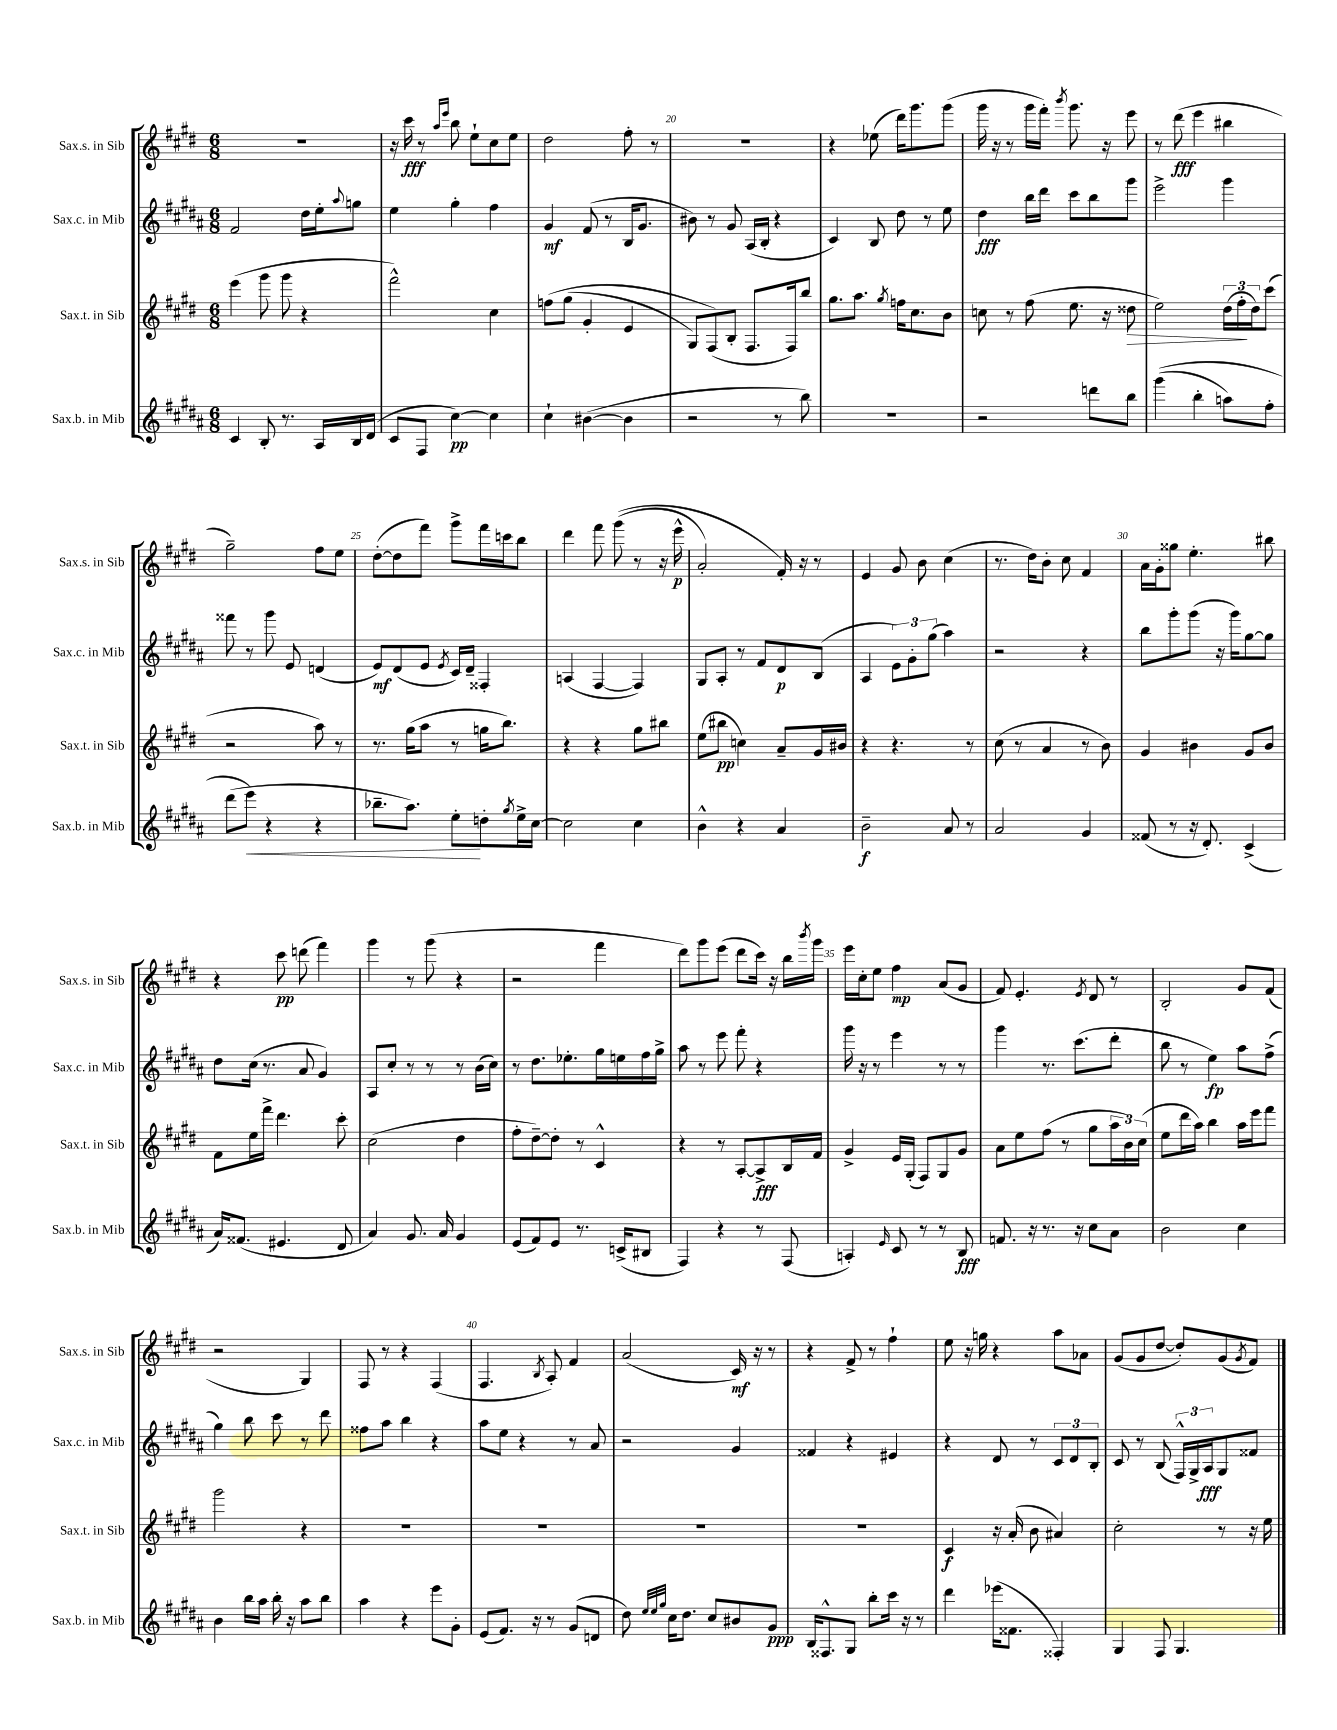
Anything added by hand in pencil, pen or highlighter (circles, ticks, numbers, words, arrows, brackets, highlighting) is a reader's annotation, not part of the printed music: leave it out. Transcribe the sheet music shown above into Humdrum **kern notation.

**kern	**kern	**kern	**kern
*staff4	*staff3	*staff2	*staff1
*clefG2	*clefG2	*clefG2	*clefG2
*k[f#c#g#d#a#]	*k[f#c#g#d#]	*k[f#c#g#d#a#]	*k[f#c#g#d#]
*M6/8	*M6/8	*M6/8	*M6/8
4c#	(4eee	2f#	2.r
8B'	8ggg#	.	.
8.r	8ggg#	.	.
.	4r	16dd#	.
16A#	.	16ee'	.
.	.	8qqaa#	.
16B	.	8gg	.
(16d#	.	.	.
=	=	=	=
8c#	2fff#^^)	4ee	16r
.	.	.	16ccc#
8F#	.	.	8r
.	.	.	16qqaa
.	.	.	16qqeee
[4cc#)	.	4gg#'	8bb
.	.	.	8ee`
4cc#]	4cc#	4ff#	8cc#
.	.	.	8ee
=	=	=	=
4cc#`	&(8ff	4g#	2dd#
.	(8gg#	.	.
([4b#	4g#'	(8f#	.
.	.	8r	.
4b#]	4e	16B	8ff#'
.	.	8.g#	.
.	.	.	8r
=	=	=	=
2r	8G#)	8b#)	2.r
.	(8F#&)	8r	.
.	8B'	8g#	.
.	8.F#	(16A#	.
.	.	16B'	.
8r	.	4r	.
.	16F#)	.	.
8bb)	8bb	.	.
=	=	=	=
2.r	8.gg#	4c#)	4r
.	8.aa	.	.
.	.	8B	(8ee-
.	8qgg#	.	.
.	16ff	8dd#	16ddd#)
.	8.cc#	.	8.ggg#
.	.	8r	.
.	8b	8ee	(8ggg#
=	=	=	=
2r	8cc	4dd#	16ggg#
.	.	.	16r
.	8r	.	8r
.	(8ff#	16bb	16ggg#
.	.	16ddd#	16fff#')
.	.	.	8qbbb
.	8.ee	8ccc#	8.ggg#
8ddd	.	8bb	.
.	16r	.	16r
8bb	8dd##	8ggg#	8eee
=	=	=	=
&((4ggg#	2ee)	2eee^	8r
.	.	.	(8ddd#
4bb'	.	.	4eee
8aa)	(24dd#	4ggg#	4bb#
.	24ff#'	.	.
.	24dd#)	.	.
8ff#'	(8ccc#	.	.
=	=	=	=
(8ddd#	2r	8fff##	2gg#~)
8eee&)	.	8r	.
4r	.	8ggg#	.
.	.	8e	.
4r	8aa)	(4d	8ff#
.	8r	.	8ee
=	=	=	=
8.bb-~	8.r	8e)	([8dd#'
.	.	(8d#	8dd#]
8.aa#)	(16gg#	.	.
.	8aa	8e	8fff#)
.	.	8qe	.
8ee'	8r	16c#)	8ggg#^
.	.	16d#~	.
8dd'	16gg	4F##'	16fff#
.	8.bb)	.	16ccc
8qgg#	.	.	.
16ee^	.	.	8bb
[16cc#	.	.	.
=	=	=	=
2cc#]	4r	(4A	4ddd#
.	4r	[4F#	8fff#
.	.	.	&((8ggg#
4cc#	8gg#	4F#])	8r
.	8bb#	.	16r
.	.	.	16eee^^
=	=	=	=
4b^^	(8ee	8G#	2a')
.	8bb#	8A#'	.
4r	4cc)	8r	.
.	.	8f#	.
4a#	8a~	8d#	16f#'&)
.	.	.	16r
.	16g#	(8B	8r
.	16b#	.	.
=	=	=	=
2b~	4r	4A#	4e
.	4.r	12e)	8g#
.	.	12g#'	.
.	.	.	8b
.	.	(12gg#	.
8a#	.	4aa#)	(4cc#
8r	8r	.	.
=	=	=	=
2a#	(8cc#	2r	8.r
.	8r	.	.
.	.	.	16dd#)
.	4a	.	8b'
.	.	.	8cc#
4g#	8r	4r	4f#
.	8b)	.	.
=	=	=	=
(8f##	4g#	8bb	16a
.	.	.	16g#'
8r	.	8ggg#'	8gg##
16r	4b#	(8ggg#	4.ee'
8.d#')	.	.	.
.	.	16r	.
.	.	16ggg#)	.
(4c#^	8g#	[8gg#	.
.	8b#	8gg#]	8bb#
=	=	=	=
16a#)	8f#	8dd#	4r
(8.f##	.	.	.
.	16ee	(16cc#	.
.	16fff#^	8.r	.
4.e#	4.ddd#	.	8ccc#
.	.	8a#	(8ddd
.	.	4g#)	4fff#)
8d#	8ccc#'	.	.
=	=	=	=
4a#)	(2cc#	8A#	4ggg#
.	.	8cc#'	.
8.g#	.	8r	8r
.	.	8r	(8ggg#
16a#	.	.	.
4g#	4dd#	8r	4r
.	.	(16b	.
.	.	16cc#)	.
=	=	=	=
(8e	8ff#'	8r	2r
8f#)	[8dd#~)	8.dd#	.
8e	8dd#']	.	.
.	.	8.ee-'	.
8.r	8r	.	.
.	4c#^^	16gg#	4fff#
(16c^	.	16ee	.
8B#	.	16ff#	.
.	.	16gg#^	.
=	=	=	=
4F#)	4r	8aa#	8ddd#)
.	.	8r	8ggg#
4r	8r	8eee	(8eee
.	[8A'	8fff#'	8ddd#
8r	8A^]	4r	16ccc#)
.	.	.	16r
(8F#	16B	.	16bb
.	.	.	8qbbb
.	16f#	.	16ggg#
=	=	=	=
4A')	4g#^	16ggg#	16eee
.	.	16r	16cc#'
.	.	8r	8ee
16qqe	.	.	.
8c#	16e	4eee	4ff#
.	(16G#'	.	.
8r	8F#)	.	.
8r	8G#	8r	(8a
8B	8g#	8r	8g#
=	=	=	=
8.f	8a	4ggg#	8f#)
.	8ee	.	4.e'
16r	.	.	.
8.r	(8ff#	8.r	.
.	8r	.	.
16r	.	(8.ccc#	.
.	.	.	8qe
8cc#	8gg#	.	8d#
8a#	24aa	8ddd#'	8r
.	24b)	.	.
.	(24cc#	.	.
=	=	=	=
2b	8ee	8bb	2B'
.	16ddd#	8r	.
.	16aa)	.	.
.	4bb	4ee)	.
4cc#	16aa	8aa#	8g#
.	16eee	.	.
.	8fff#	(8ff#^	(8f#
=	=	=	=
4b	2ggg#	4gg#)	2r
16bb	.	8bb	.
16aa#	.	.	.
16bb'	.	8ccc#	.
16r	.	.	.
8aa#	4r	8r	4G#)
8bb	.	8ddd#	.
=	=	=	=
4aa#	2.r	8ff##	8F#
.	.	8aa#	8r
4r	.	4bb	4r
8eee	.	4r	(4F#
8g#'	.	.	.
=	=	=	=
(8e	2.r	8aa#	4.F#
8.f#)	.	8ee	.
.	.	4r	.
16r	.	.	.
.	.	.	8qB
8r	.	.	8A')
(8g#	.	8r	4f#
8d	.	8a#	.
=	=	=	=
8dd#)	2.r	2r	(2a
32qqee	.	.	.
32qqee	.	.	.
32qqgg#	.	.	.
16cc#	.	.	.
8.dd#	.	.	.
8cc#	.	.	.
8b#	.	4g#	16c#)
.	.	.	16r
8g#	.	.	8r
=	=	=	=
16B	2.r	4f##	4r
8.F##^^	.	.	.
8G#	.	4r	8f#^
8bb'	.	.	8r
16ccc#	.	4e#	4ff#`
16r	.	.	.
8r	.	.	.
=	=	=	=
4ddd#	4c#	4r	8ee
.	.	.	16r
.	.	.	16gg
(16eee-	16r	8d#	4r
8.f##	(16a'	.	.
.	8b	8r	.
4F##')	4a#)	12c#	8aa
.	.	12d#	.
.	.	.	8a-
.	.	12B'	.
=	=	=	=
4G#	2cc#'	8c#	(8g#
.	.	8r	8g#
8F#	.	(8B	[8dd#
4.G#	.	24F#^^)	8dd#'])
.	.	24G#^	.
.	.	24A#	.
.	8r	8G#	(8g#
.	.	.	8qg#
.	16r	8f##	8f#)
.	16ee	.	.
==	==	==	==
*-	*-	*-	*-
